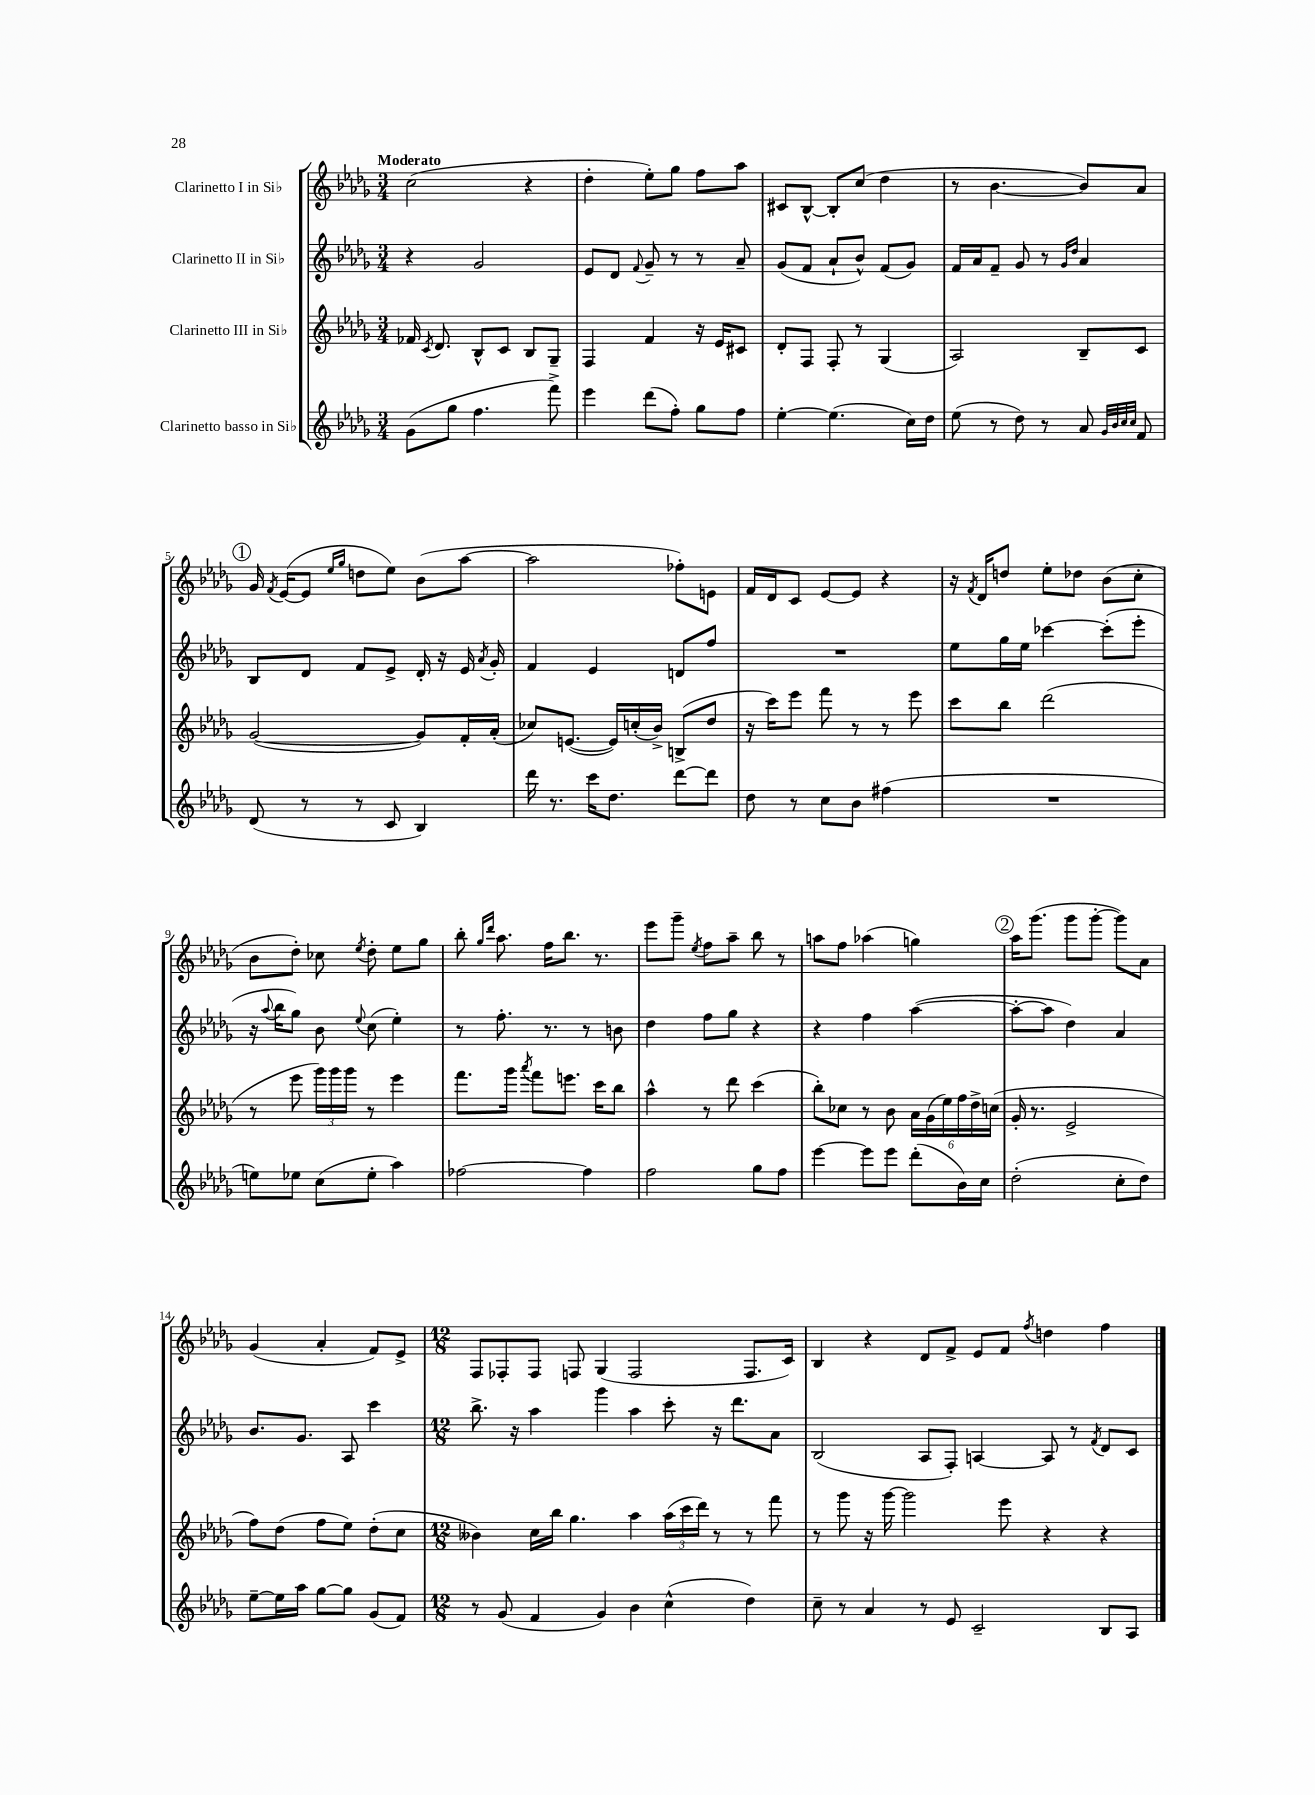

**kern	**kern	**kern	**kern
*staff4	*staff3	*staff2	*staff1
*clefG2	*clefG2	*clefG2	*clefG2
*k[b-e-a-d-g-]	*k[b-e-a-d-g-]	*k[b-e-a-d-g-]	*k[b-e-a-d-g-]
*M3/4	*M3/4	*M3/4	*M3/4
(8g-	16f-	4r	(2cc
.	8qc	.	.
.	8.d-	.	.
8gg-	.	.	.
4.ff	8B-^^	2g-	.
.	8c	.	.
.	8B-	.	4r
8fff^)	8G-~	.	.
=	=	=	=
4eee-	4F	8e-	4dd-'
.	.	8d-	.
.	.	8qqf	.
(8ddd-	4f	8g-~	8ee-')
8ff')	.	8r	8gg-
8gg-	16r	8r	8ff
.	16e-	.	.
8ff	8c#	8a-~	8aa-
=	=	=	=
[4ee-'	8d-'	(8g-	8c#
.	8F	8f	[8B-^^
(4.ee-]	8F'	8a-`	8B-']
.	8r	8b-^^)	(8cc
.	(4G-	(8f	4dd-
16cc)	.	8g-)	.
16dd-	.	.	.
=	=	=	=
(8ee-	2A-)	16f	8r
.	.	16a-	.
8r	.	8f~	[4.b-
8dd-)	.	8g-	.
8r	.	8r	.
.	.	16qqg-	.
.	.	16qqdd-	.
8a-	8B-~	4a-	8b-])
32qqg-	.	.	.
32qqb-	.	.	.
32qqcc	.	.	.
32qqcc	.	.	.
8f	8c	.	8a-
=	=	=	=
(8d-	([2g-	8B-	16g-
.	.	.	8qf
.	.	.	([16e-
8r	.	8d-	8e-]
.	.	.	16qqee-
.	.	.	16qqgg-
8r	.	8f	8dd
8c	.	8e-^	8ee-)
4B-)	8g-])	16d-'	(8b-
.	.	16r	.
.	16f'	16e-	[8aa-
.	.	8qa-	.
.	(16a-'	16g-'	.
=	=	=	=
16ddd-	8cc-)	4f	2aa-]
8.r	.	.	.
.	([8.e	.	.
16ccc	.	4e-	.
8.dd-	16e])	.	.
.	(16cc'	.	.
.	16b-^)	.	.
[8ddd-	(8B^	8d	8ff-')
8ddd-]	8dd-	8ff	8e
=	=	=	=
8dd-	16r	2.r	16f
.	16ccc)	.	16d-
8r	8eee-	.	8c
8cc	8fff	.	[8e-
8b-	8r	.	8e-]
(4ff#	8r	.	4r
.	8eee-	.	.
=	=	=	=
2.r	8ccc	8ee-	16r
.	.	.	8qf
.	.	.	16d-
.	8bb-	16gg-	8dd
.	.	16ee-	.
.	(2ddd-	[4ccc-	8ee-'
.	.	.	8dd-
.	.	(8ccc-']	(8b-
.	.	8eee-'	8cc'
=	=	=	=
8ee)	8r	16r	8b-
.	.	8qqaa-	.
.	.	16bb-	.
8ee-	8eee-	8gg-)	8dd-')
(8cc	24ggg-)	8b-	8cc-
.	24ggg-	.	.
.	24ggg-	.	.
.	.	8qqee-	8qee-
8ee-'	8r	(8cc	8dd-'
4aa-)	4eee-	4ee-')	8ee-
.	.	.	8gg-
=	=	=	=
[2ff-	8.fff	8r	8bb-'
.	.	.	16qqgg-
.	.	.	16qqddd-
.	.	8.ff'	8.aa-
.	16ggg-	.	.
.	8qaaa-	.	.
.	8fff	.	.
.	.	8.r	16ff
.	8.eee	.	8.bb-
4ff-]	.	8r	.
.	16ccc	.	8.r
.	8bb-	8b	.
=	=	=	=
2ff	4aa-^^	4dd-	8eee-
.	.	.	8ggg-~
.	.	.	8qee-
.	8r	8ff	8ff
.	8ddd-	8gg-	8aa-~
8gg-	(4ccc	4r	8bb-
8ff	.	.	8r
=	=	=	=
[4eee-	8bb-')	4r	8aa
.	8cc-	.	8ff
8eee-]	8r	4ff	(4aa-
8eee-	8b-	.	.
(8ddd-'	24a-	([4aa-	4gg)
.	(24g-	.	.
.	24ee-)	.	.
16b-)	24ff	.	.
.	24dd-^	.	.
16cc	.	.	.
.	(24cc	.	.
=	=	=	=
(2dd-'	16g-'	8aa-'_	16aa-
.	8.r	.	(8.ggg-
.	.	8aa-]	.
.	2e-^	4dd-)	8ggg-
.	.	.	[8ggg-'
8cc'	.	4a-	8ggg-])
8dd-)	.	.	8a-
=	=	=	=
[8ee-~	8ff)	8.b-	(4g-
16ee-]	(8dd-	.	.
16aa-	.	8.g-	.
[8gg-	8ff	.	4a-'
8gg-]	8ee-)	8A-	.
(8g-	(8dd-'	4ccc	8f)
8f)	8cc	.	8e-^
=	=	=	=
*M12/8	*M12/8	*M12/8	*M12/8
8r	4b--)	8.bb-^	8F
(8g-	.	.	8F-'
.	.	16r	.
4f	16cc	4aa-	8F-
.	16bb-	.	.
.	4.gg-	.	8F
4g-)	.	4ggg-	(4G-
4b-	4aa-	4aa-	2F
(4cc^^	(24aa-	8ccc'	.
.	24ccc	.	.
.	24ddd-)	.	.
.	8r	16r	.
.	.	8.ddd-	.
4dd-)	8r	.	8.F
.	8fff	8a-	.
.	.	.	16c)
=	=	=	=
8cc~	8r	(2B-	4B-
8r	8ggg-	.	.
4a-	16r	.	4r
.	[16ggg-	.	.
.	2ggg-]	.	.
8r	.	8A-	8d-
8e-	.	8F')	8f^
2c~	.	[4A	8e-
.	8eee-	.	8f
.	.	.	8qff
.	4r	8A]	4dd
.	.	8r	.
.	.	8qf	.
8B-	4r	8d-	4ff
8A-	.	8c	.
==	==	==	==
*-	*-	*-	*-
